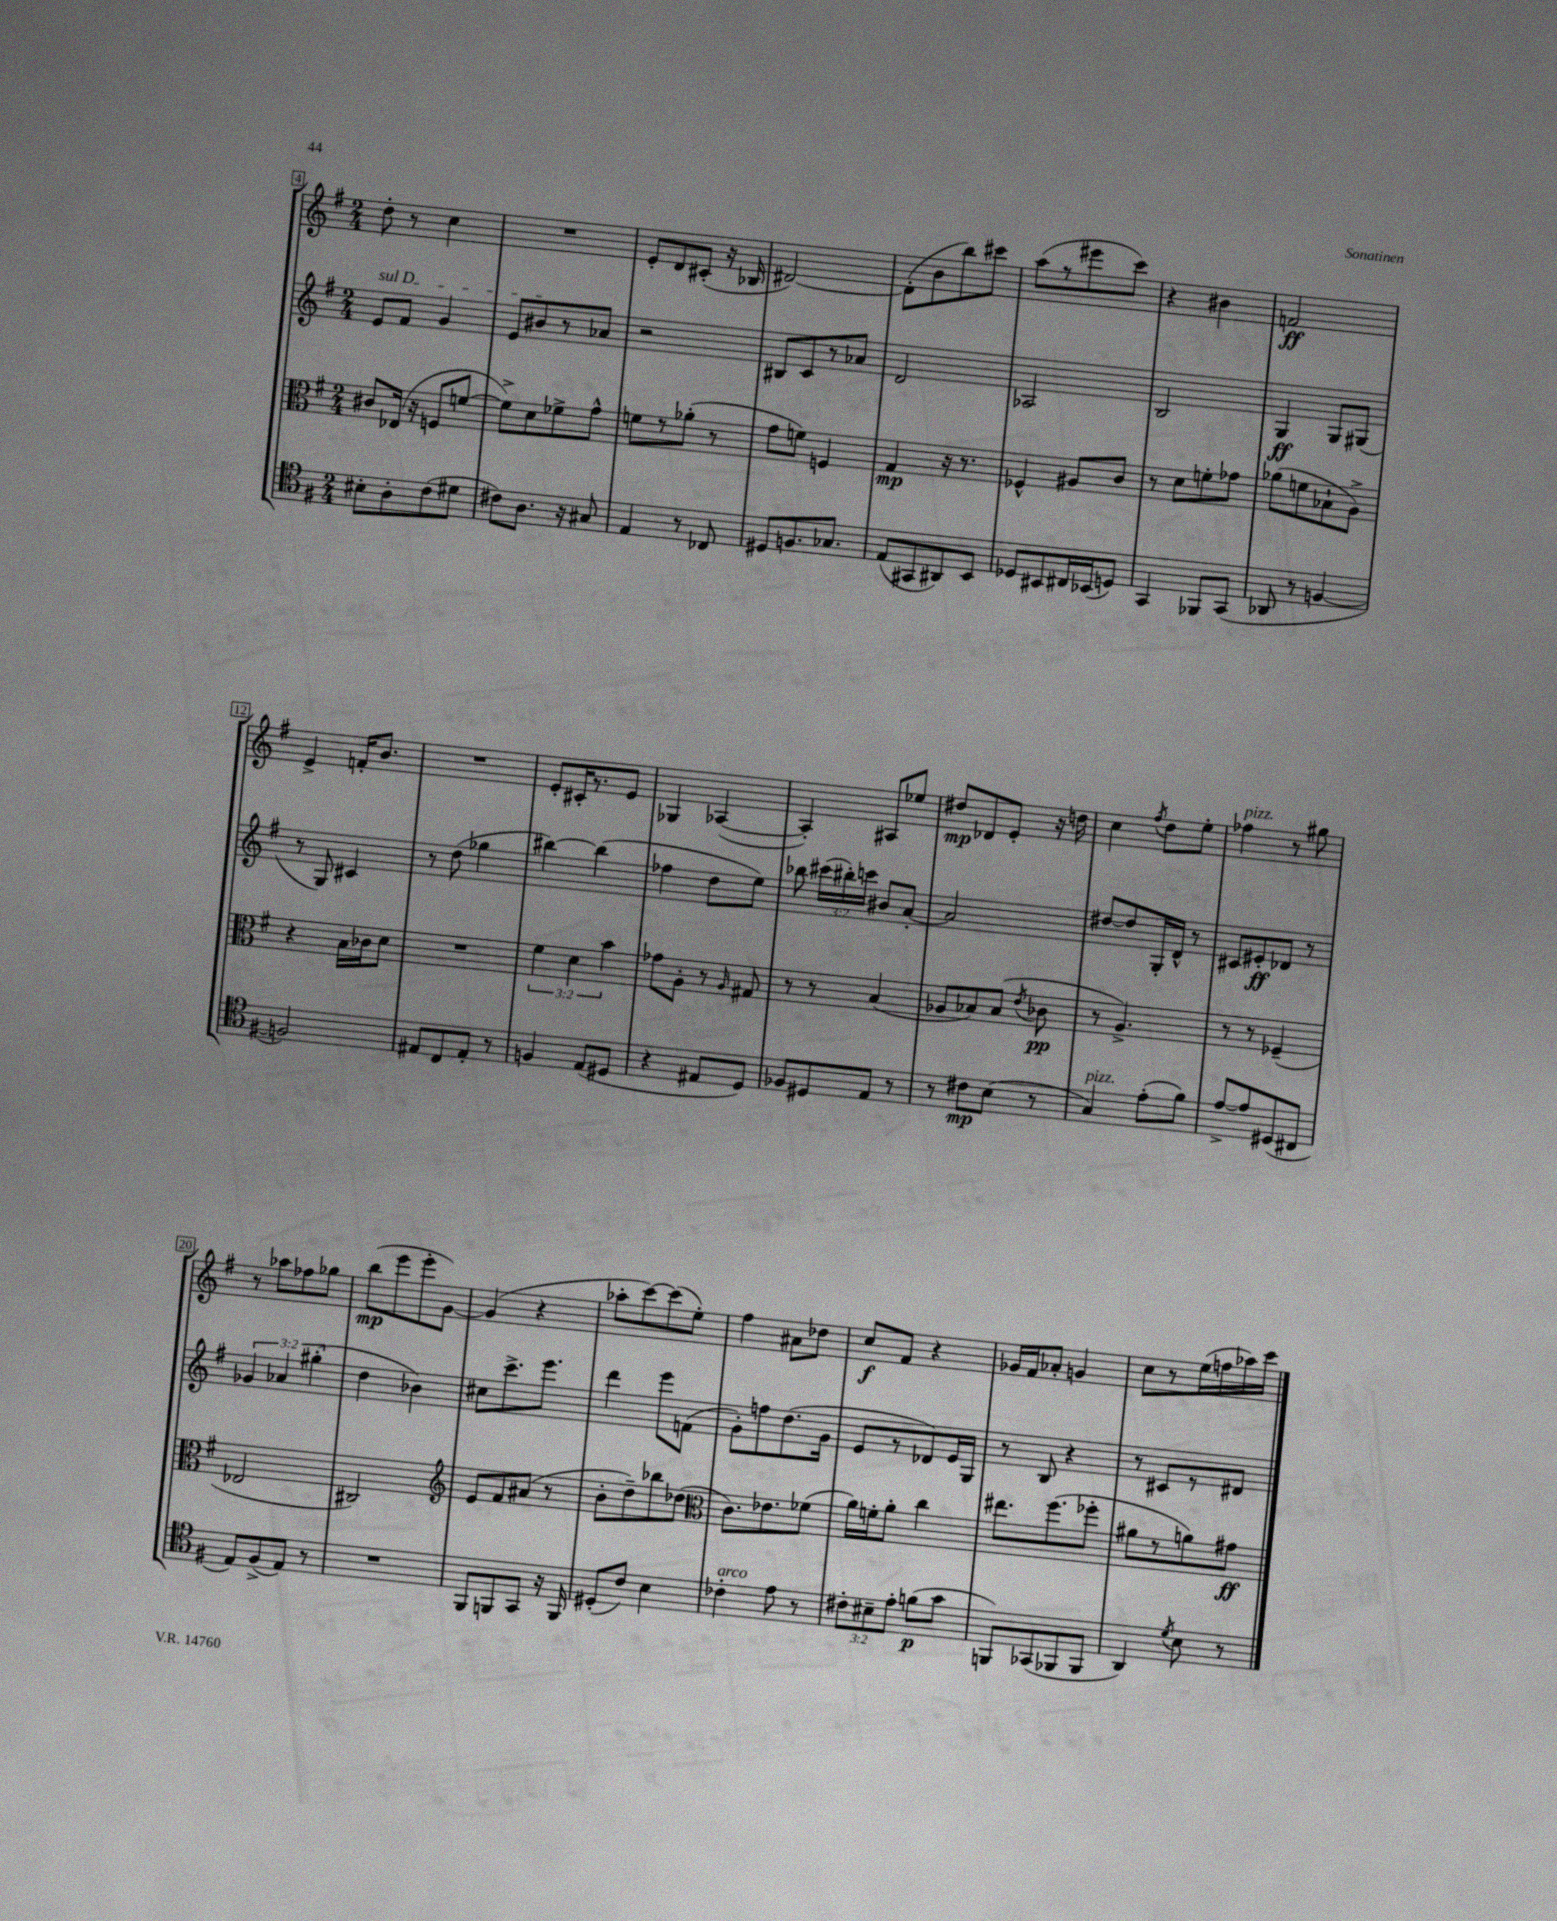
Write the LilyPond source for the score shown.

<<
\new StaffGroup <<
\new Staff = "s0" {
    \clef treble \key g \major \numericTimeSignature \time 2/4
    \autoBeamOff d''8-. r8 c''4 |
    R2 |
    e'8[-. d'8 cis'8]-.( r16 bes16 |
    dis'2~) |
    dis'8[-.( b'8 b''8) cis'''8] |
    a''8[( r8 eis'''8 c'''8]) |
    r4 bis'4 |
    f'2\ff |
    e'4-> f'16[-. b'8.] |
    R2 |
    e'8[-. cis'16-. r8. e'8] |
    ges4 aes4~( |
    aes4-.) ais8[ ees''8] |
    dis''8[\mp des'8 e'8]-. r16 d''16 |
    c''4 \acciaccatura { fis''8 } d''8[ e''8]-. |
    fes''4^\markup { \italic "pizz." } r8 gis''8 |
    r8 aes''8[ fes''8 ges''8] |
    b''8[\mp( e'''8 e'''8-. g'8]~) |
    g'4( r4 |
    aes''8[-. c'''8~) c'''8( e''8]-.) |
    fis''4 ais'8[ des''8] |
    c''8[\f fis'8] r4 |
    ges'16[ fis'16 aes'8]-. g'4 |
    c''8[ r8 e''16( f''16 aes''16) c'''16] \bar "|." |
}
\new Staff = "s1" {
    \clef treble \key g \major \numericTimeSignature \time 2/4 \override Staff.TupletNumber.text = #tuplet-number::calc-fraction-text
    \autoBeamOff \once \override TextSpanner.bound-details.left.text = \markup { \italic "sul D" } e'8[\startTextSpan fis'8] g'4 |
    e'8[ bis'8\stopTextSpan r8 aes'8] |
    r2 |
    bis8[ c'8 r8 aes'8] |
    d'2 |
    aes2 |
    b2 |
    g4\ff g8[ gis8]( |
    r8 g8) cis'4 |
    r8 d''8( ges''4 |
    bis''4~) bis''4( |
    fes''4 d''8[ e''8]) |
    bes''8 \tuplet 3/2 { cis'''16[( bis''16-.) c'''16] } bis'8[ a'8]~-. |
    a'2 |
    dis''8[~ dis''8 g16-. d'16]-^ r8 |
    cis'8[ eis'8-.\ff des'8] r8 |
    \tuplet 3/2 { ges'4 aes'4 gis''4-.( } |
    d''4 bes'4) |
    cis''8[ c'''8.-> e'''8.] |
    d'''4 e'''8[ f'8]( |
    g'8[-.) f''8 d''8.( g'16] |
    e'8[ r8 des'8) e'16 g16] |
    r8 b8 r4 |
    r8 cis'8[ r8 dis'8] \bar "|." |
}
\new Staff = "s2" {
    \clef alto \key g \major \numericTimeSignature \time 2/4 \override Staff.TupletNumber.text = #tuplet-number::calc-fraction-text
    \autoBeamOff cis'8[ ees16]( r16 f8[ f'8]~ |
    f'8[->) d'8 fes'8-> g'8]-^ |
    f'8[ r8 aes'8]-.( r8 |
    g'8[ f'8]) f4 |
    g4\mp r16 r8. |
    fes4-^ ais8[ c'8] |
    r8 d'8[ f'8-. ges'8] |
    aes'8[( f'8 bes8-! a8]->) |
    r4 b16[ ces'16 d'8] |
    R2 |
    \tuplet 3/2 { fis'4 d'4 b'4 } |
    ges'8[ a8]-. r8 \grace { a16 } gis8 |
    r8 r8 b4( |
    aes8[ bes8) bes8]( \acciaccatura { e'8 } ces'8\pp |
    r8 a4.->) |
    r8 r8 fes4--( |
    ees2 |
    cis2) |
    \clef treble e'8[ fis'8 ais'8]( r8 |
    b'8[-. d''8--) bes''8 des''8]( |
    \clef alto c'8.[) ees'8. fes'8]( |
    a'16[) f'16-. a'8]-. c''4 |
    eis''8.[ fis''8.( fes''8]-. |
    ais'8[ r8 a'8) gis'8]\ff \bar "|." |
}
\new Staff = "s3" {
    \clef tenor \key g \major \numericTimeSignature \time 2/4 \override Staff.TupletNumber.text = #tuplet-number::calc-fraction-text
    \autoBeamOff bis8[-. a8-. c'8( dis'8] |
    cis'8[) a8.] r16 gis8 |
    e4 r8 ces8 |
    dis8[ f8. ges8.] |
    e8[( gis,8 ais,8) b,8] |
    des8[ bis,8 cis16 bes,16( d8]) |
    g,4 fes,8[ g,8]( |
    aes,8 r8 f4~ |
    f2) |
    eis8[ c8 eis8]-. r8 |
    f4 e8[( dis8] |
    r4 eis8[ d8]) |
    fes8[ dis8 e8] r8 |
    r8 cis'8[\mp b8]( r8 |
    g4^\markup { \italic "pizz." }) e'8[-.( fis'8]) |
    e'8[~-> e'8 dis8( cis8] |
    e8[) fis8->( e8]) r8 |
    R2 |
    fis,8[ f,8 g,8] r16 f,16 |
    dis8[-.( c'8]) b4 |
    ces'4-.^\markup { \italic "arco" } e'8 r8 |
    \tuplet 3/2 { cis'8[-. bis8-- e'8]-. } f'8[\p( g'8] |
    f,8[) ges,8( fes,8 fes,8] |
    a,4) \acciaccatura { d'8 } b8 r8 \bar "|." |
}
>>
>>
\layout { \context { \Score currentBarNumber = #4 \override BarNumber.stencil = #(make-stencil-boxer 0.1 0.3 ly:text-interface::print) } }
